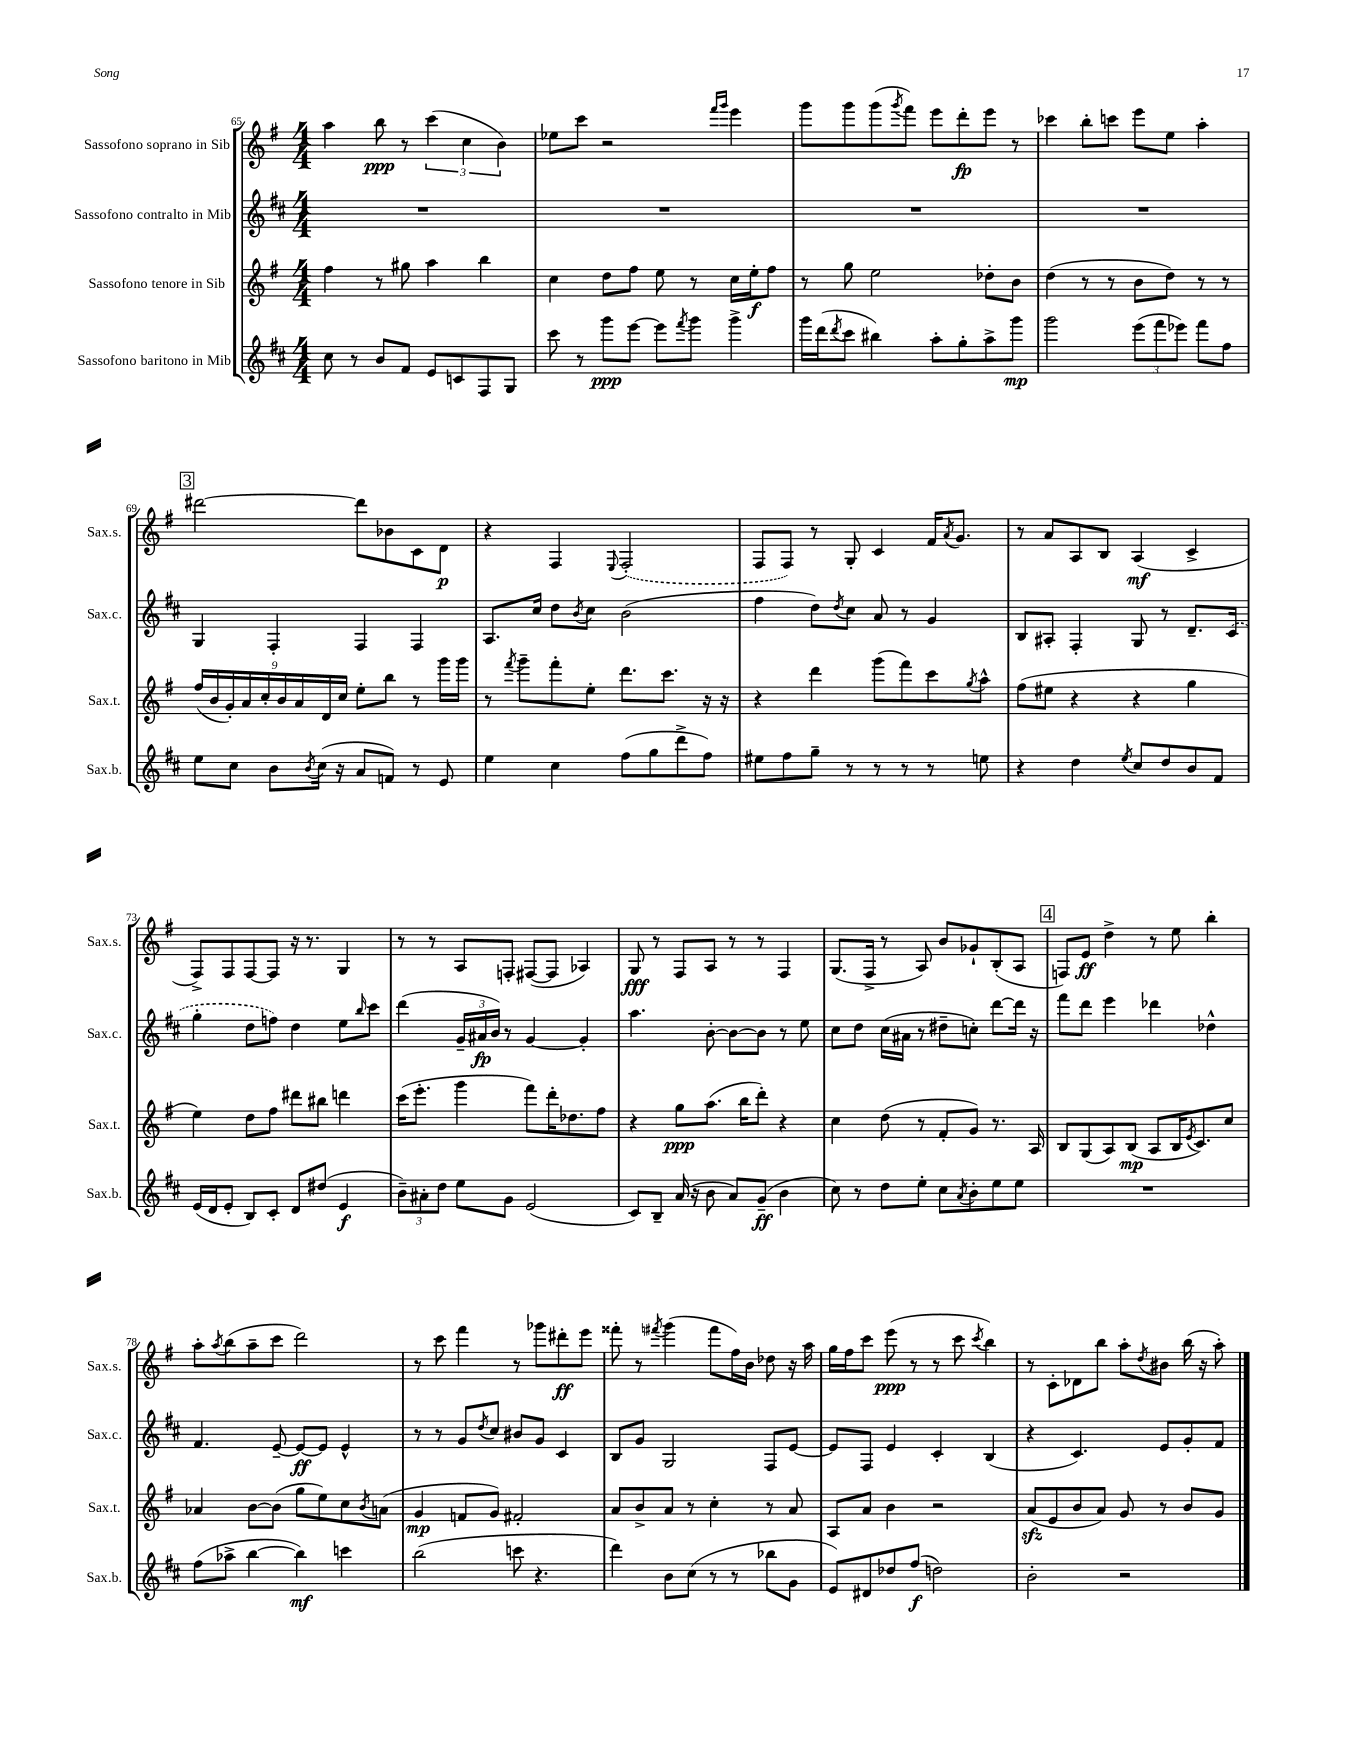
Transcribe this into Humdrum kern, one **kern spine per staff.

**kern	**kern	**kern	**kern
*staff4	*staff3	*staff2	*staff1
*clefG2	*clefG2	*clefG2	*clefG2
*k[f#c#]	*k[f#]	*k[f#c#]	*k[f#]
*M4/4	*M4/4	*M4/4	*M4/4
8cc#\	4ff#\	1r	4aa\
8r	.	.	.
8b/L	8r	.	8bb\
8f#/J	8gg#\	.	8r
8e/L	4aa\	.	(6ccc\
8c/	.	.	.
.	.	.	6cc\
8F#/	4bb\	.	.
.	.	.	6b\)
8G/J	.	.	.
=	=	=	=
8ccc#\	4cc\	1r	8ee-\L
8r	.	.	8ccc\J
8ggg\L	8dd\L	.	2r
[8eee\J	8ff#\J	.	.
8eee\]L	8ee\	.	.
8qfff#/	.	.	.
8ggg\J	8r	.	.
.	.	.	16qqfff#/LL
.	.	.	16qqggg/JJ
4ggg^\	16cc\LL	.	4eee\
.	16ee'\J	.	.
.	8ff#\J	.	.
=	=	=	=
16ggg\LL	8r	1r	8ggg\L
(16ddd\J	.	.	.
8qddd/	.	.	.
8ccc#\J	8gg\	.	8ggg\
4bb#\)	2ee\	.	(8ggg\
.	.	.	8qggg/
.	.	.	8fff#\J)
8aa'\L	.	.	8eee\L
8gg'\	.	.	8ddd'\
8aa^\	8dd-'\L	.	8eee\J
8ggg\J	8b\J	.	8r
=	=	=	=
2ggg\	(4dd\	1r	4ccc-\
.	8r	.	8bb'\L
.	8r	.	8ccc\J
(12eee\L	8b\L	.	8eee\L
12fff#\	.	.	.
.	8dd\J)	.	8ee\J
12eee-\J)	.	.	.
8fff#\L	8r	.	4aa'\
8ff#\J	8r	.	.
=	=	=	=
8ee\L	(18ff#/LL	4G/	[2ddd#\
.	18b/	.	.
.	18g'/)	.	.
8cc#\J	.	.	.
.	18a/	.	.
.	18cc'/	.	.
8b\L	.	4F#'/	.
.	18b/	.	.
.	18a/	.	.
8qb/	.	.	.
(16cc#\Jk	.	.	.
.	18d/	.	.
16r	.	.	.
.	18cc/JJ	.	.
8a/L	8ee'\L	4F#/	8ddd#\]L
8f/J)	8bb\J	.	8b-\
8r	8r	4F#/	8c\
8e/	16ggg\LL	.	8d\J
.	16ggg\JJ	.	.
=	=	=	=
4ee\	8r	8.A/L	4r
.	8qfff#/	.	.
.	8ggg~\L	.	.
.	.	16cc#/Jk	.
4cc#\	8fff#'\	8dd\L	4F#/
.	.	8qb/	.
.	8ee'\J	8cc#\J	.
.	.	.	8qqE/
(8ff#\L	8.ddd\L	(2b\	(2F#'/
8gg\	.	.	.
.	8.ccc\J	.	.
8ddd^\	.	.	.
8ff#\J)	16r	.	.
.	16r	.	.
=	=	=	=
8ee#\L	4r	4ff#\	8F#/L
8ff#\	.	.	8F#/J)
8gg~\J	4ddd\	8dd\L)	8r
.	.	8qdd/	.
8r	.	8cc#\J	8G'/
8r	(8ggg\L	8a/	4c/
8r	8fff#\)	8r	.
8r	8ccc\	4g/	16f#/LK
.	.	.	8qa/
.	.	.	8.g/J
.	8qgg/	.	.
8ee\	8aa^^\J	.	.
=	=	=	=
4r	(8ff#\L	8B/L	8r
.	8ee#\J	8A#'/J	8a/L
4dd\	4r	4F#'/	8A/
.	.	.	8B/J
8qee/	.	.	.
8cc#/L	4r	8G/	(4A/
8dd/	.	8r	.
8b/	4gg\	8.d~/L	4c^/
8f#/J	.	.	.
.	.	(16c#/Jk	.
=	=	=	=
(16e/LL	4ee\)	4gg'\	8F#^/L)
16d/J	.	.	.
8e'/J	.	.	8F#/
8B/L)	8dd\L	8dd\L	[8F#/
8c#'/J	8ff#\J	8ff\J)	8F#/]J
8d/L	8ddd#\L	4dd\	16r
.	.	.	8.r
(8dd#/J	8bb#\J	.	.
4e/	4ddd\	8ee\L	4G/
.	.	16qqbb/	.
.	.	8ccc#\J	.
=	=	=	=
12b~\L)	(16ccc\LK	(4ddd\	8r
.	8.eee'\J	.	.
12a#'\	.	.	.
.	.	.	8r
12dd\J	.	.	.
8ee\L	4ggg\	24g~/LL	8A/L
.	.	24a#/	.
.	.	24b/JJ)	.
8g\J	.	8r	8F'/J
(2e/	8fff#\L)	[4g/	([8F#/L
.	16ddd'\K	.	8F#/]J
.	8.dd-\	.	.
.	.	4g'/]	4A-/)
.	8ff#\J	.	.
=	=	=	=
8c#/L)	4r	4.aa\	8G/
8B~/J	.	.	8r
(16a/	8gg\L	.	8F#/L
16r	.	.	.
8b\	(8.aa\J	[8b'\	8A/J
8a/L)	.	8b\_L	8r
.	16bb\LK	.	.
(8g~/J	8ddd'\J)	8b\]J	8r
4b\	4r	8r	4F#/
.	.	8ee\	.
=	=	=	=
8cc#\)	4cc\	8cc#\L	(8.G/L
8r	.	8dd\J	.
.	.	.	16F#^/Jk
8dd\L	(8dd\	(16cc#\LL	8r
.	.	16a#\JJ	.
8ee'\J	8r	8r	8A/)
8cc#\L	8f#'/L	8dd#~\L	8b/L
8qa/	.	.	.
8b'\	8g/J)	8cc'\J)	8g-`/
8ee\	8.r	[8ddd\L	(8B'/
8ee\J	.	16ddd\]Jk	8A/J
.	16A/	16r	.
=	=	=	=
1r	8B/L	8fff#\L	8F/L)
.	(8G/	8ddd\J	8e/J
.	8A/)	4eee\	4dd^\
.	(8B/J	.	.
.	8A/L	4ddd-\	8r
.	16B/K	.	8ee\
.	8qe/	.	.
.	8.c/)	.	.
.	.	4dd-^^\	4bb'\
.	8cc/J	.	.
=	=	=	=
(8ff#\L	4a-/	4.f#/	8aa'\L
.	.	.	8qaa/
8aa-^\J	.	.	(8bb\
[4bb\	[8b\L	.	8aa~\
.	(8b\]J	[8e~/	8ccc\J
4bb\])	8gg\L	8e/_L	2ddd\)
.	8ee\)	8e/]J	.
4ccc\	8cc\	4e^^/	.
.	8qb/	.	.
.	(8a\J	.	.
=	=	=	=
(2bb\	4g/	8r	8r
.	.	8r	8ccc\
.	8f/L	8g/L	4fff#\
.	.	8qdd/	.
.	8g/J)	8cc#/J	.
8ccc\	2f#'/	8b#/L	8r
4.r	.	8g/J	8ggg-\L
.	.	4c#/	8ddd#'\
.	.	.	8eee\J
=	=	=	=
4ddd\)	8a/L	8B/L	8fff##'\
.	8b^/	8g/J	8r
.	.	.	8qfff#/
8b\L	8a/J	2G/	(4ggg\
(8cc#\J	8r	.	.
8r	4cc'\	.	8fff#\L
8r	.	.	16ff#\L)
.	.	.	16b\JJ
8bb-\L	8r	8F#/L	8dd-\
8g\J	8a/	[8e/J	16r
.	.	.	16aa\
=	=	=	=
8e/L)	8A/L	8e/]L	16gg\LL
.	.	.	16ff#\J
8d#/	8a/J	8F#/J	8ccc\J
8dd-/	4b\	4e/	(8eee\
(8ff#/J	.	.	8r
2dd\)	2r	4c#'/	8r
.	.	.	8ccc\
.	.	.	8qccc/
.	.	(4B/	4bb\)
=	=	=	=
2b'\	(8a/L	4r	8r
.	8e/	.	8c'\L
.	8b/	4.c#/)	8d-\
.	8a/J)	.	8bb\J
2r	8g/	.	8aa'\L
.	.	.	8qdd/
.	8r	8e/L	8b#\J
.	8b/L	8g'/	(16bb\
.	.	.	16r
.	8g/J	8f#/J	8aa'\)
==	==	==	==
*-	*-	*-	*-
